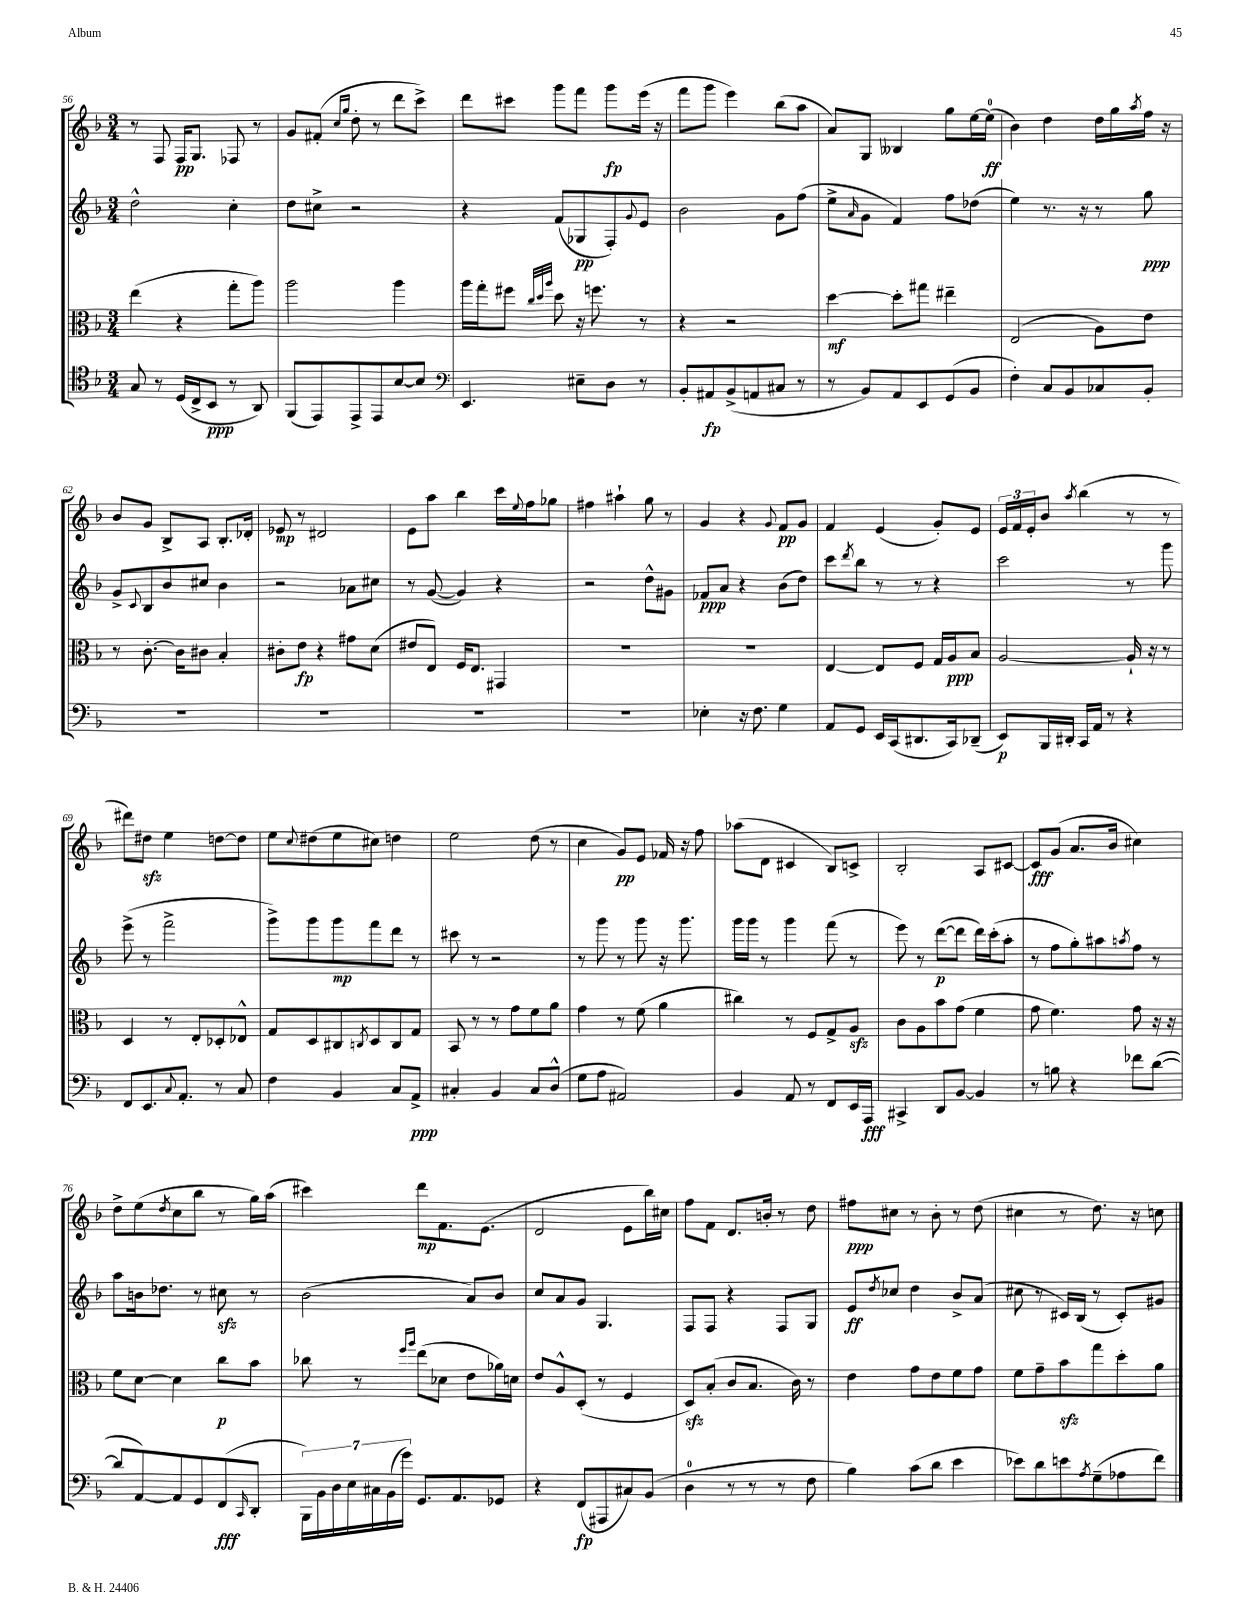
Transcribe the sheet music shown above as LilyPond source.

<<
\new StaffGroup <<
\new Staff = "s0" {
    \clef treble \key f \major \numericTimeSignature \time 3/4
    r8 f8 f16\pp g8. fes8 r8 |
    g'8 fis'8-.( \grace { c''16 g''16 } d''8-. r8 d'''8 c'''8->) |
    d'''8 cis'''8 g'''8 f'''8 g'''8\fp e'''16( r16 |
    f'''8 g'''8 e'''4) bes''8( a''8 |
    a'8) g8 beses4 g''8 e''16~ e''16-0\ff( |
    bes'4) d''4 d''16 g''16 \acciaccatura { a''8 } f''16 r16 |
    bes'8 g'8 bes8-> a8 bes8.-. des'16-. |
    ees'8\mp r8 dis'2 |
    e'8 a''8 bes''4 c'''16 \appoggiatura { e''8 } f''16 ges''8 |
    fis''4 ais''4-! g''8 r8 |
    g'4 r4 \appoggiatura { g'8 } f'8\pp g'8 |
    f'4 e'4( g'8-.) e'8 |
    \tuplet 3/2 { e'16 f'16 e'16-. } bes'8 \acciaccatura { a''8 } bes''4( r8 r8 |
    dis'''8) dis''8\sfz e''4 d''8~ d''8 |
    e''8 \appoggiatura { c''8 } dis''8( e''8 cis''8) d''4 |
    e''2 d''8( r8 |
    c''4 g'8\pp) e'8 fes'16 r16 f''8 |
    aes''8( d'8 cis'4 bes8) c'8-> |
    bes2-. a8 cis'8~ |
    cis'8\fff g'8( a'8. bes'16 cis''4) |
    d''8-> e''8( \acciaccatura { d''8 } c''8 bes''8 r8 g''16) a''16( |
    cis'''4) d'''8\mp f'8. e'8.( |
    d'2 e'8 bes''16) cis''16 |
    f''8 f'8 d'8. b'16-. r8 d''8 |
    fis''8\ppp cis''8 r8 bes'8-. r8 d''8( |
    cis''4 r8 d''8.) r16 c''8 \bar "|." |
}
\new Staff = "s1" {
    \clef treble \key f \major \numericTimeSignature \time 3/4
    d''2-^ c''4-. |
    d''8 cis''8-> r2 |
    r4 f'8( ges8\pp f8-.) \appoggiatura { g'8 } e'8 |
    bes'2 g'8 f''8( |
    e''8-> \grace { a'16 } g'8 f'4) f''8 des''8( |
    e''4) r8. r16 r8 g''8\ppp |
    g'8-> \appoggiatura { c'8 } bes8 bes'8 cis''8 bes'4 |
    r2 aes'8 cis''8 |
    r8 g'8~( g'4) r4 |
    r2 d''8-^ gis'8 |
    fes'8\ppp a'8 r4 bes'8( d''8) |
    c'''8 \acciaccatura { d'''8 } bes''8 r8 r8 r4 |
    c'''2 r8 g'''8 |
    e'''8->( r8 f'''2-> |
    g'''8->) g'''8 g'''8\mp f'''8 d'''8 r8 |
    cis'''8 r8 r2 |
    r8 g'''8 r8 g'''8 r16 g'''8. |
    g'''16 g'''16 r8 g'''4 f'''8( r8 |
    e'''8) r8 d'''8~\p( d'''8 d'''16) c'''16-.( a''8-. |
    r8 f''8 g''8-.) ais''8 \acciaccatura { a''8 } f''8 r8 |
    a''8 b'16 des''8. r8 cis''8\sfz r8 |
    bes'2( a'8) bes'8 |
    c''8 a'8 g'8 g4. |
    f8 f8 r4 f8 g8 |
    e'8\ff \acciaccatura { d''8 } ces''8 d''4 bes'8-> a'8( |
    cis''8 r8 cis'16) bes16( r8 cis'8-.) gis'8 \bar "|." |
}
\new Staff = "s2" {
    \clef alto \key f \major \numericTimeSignature \time 3/4
    e''4( r4 g''8-. a''8) |
    a''2 a''4 |
    a''16 g''16-. fis''8 \grace { c''32 d''32 a''32 } d''8 r16 f''8. r8 |
    r4 r2 |
    d''4~\mf d''8-. gis''8 eis''4-- |
    e2( a8) e'8 |
    r8 c'8.~-. c'16 cis'8 bes4-. |
    cis'8-. e'8\fp r4 gis'8 d'8( |
    eis'8 e8) f16 e8. gis,4 |
    R2. |
    R2. |
    e4~ e8 f8 g16 a16\ppp bes8 |
    a2~ a16-! r16 r8 |
    d4 r8 e8-. des8-. ees8-^ |
    g8 d8 cis8 \acciaccatura { c8 } d8 c8 g8 |
    bes,8 r8 r8 g'8 f'8 a'8 |
    g'4 r8 f'8( a'4 |
    cis''4) r8 f8 g8-> a8\sfz |
    c'8 a8 bes'8 g'8( f'4 |
    g'8 f'4.) g'8 r16 r16 |
    f'8 d'8~ d'4 c''8\p bes'8 |
    ces''8 r8 \grace { f''16 a''16 } e''8( des'8 e'8 aes'16) d'16 |
    e'8 a8-^ d8-.( r8 f4 |
    d8\sfz) bes8-.( c'8 bes8. c'16) r8 |
    e'4 g'8 e'8 f'8 g'8 |
    f'8 g'8-- bes'8\sfz g''8 d''8-. a'8 \bar "|." |
}
\new Staff = "s3" {
    \clef tenor \key f \major \numericTimeSignature \time 3/4
    g8 r8 d16( c16-> bes,8\ppp r8 a,8) |
    f,8( e,8) e,8-> e,8 bes8~ bes8 |
    \clef bass e,4. eis8-- d8 r8 |
    bes,8-. ais,8\fp bes,8->( a,8 cis8 r8 |
    r8 bes,8) a,8 e,8 g,8( bes,8 |
    f4-.) c8 bes,8 ces8 bes,8-. |
    R2. |
    R2. |
    R2. |
    R2. |
    ees4-. r16 f8. g4 |
    a,8 g,8 e,16 c,16( dis,8. c,16) des,8--( |
    e,8\p) bes,,16 dis,16-. c,16 a,16 r8 r4 |
    f,8 e,8. \appoggiatura { c8 } a,8.-. r8 c8 |
    f4 bes,4 c8 a,8->\ppp |
    cis4-. bes,4 cis8 d8-^( |
    g8 a8 ais,2) |
    bes,4 a,8 r8 f,8 e,16 a,,16\fff |
    cis,4-> d,8 bes,8~ bes,4 |
    r8 b8 r4 fes'8 d'8~( |
    d'8 a,8~) a,8 g,8 f,8\fff( \grace { c,16 } d,8-. |
    \tuplet 7/4 { bes,,16) bes,16 d16 e16 cis16 bes,16( g'16) } g,8. a,8. ges,8 |
    r4 f,8\fp( ais,,8 cis8) bes,8( |
    d4-0 r8 r8 r8 f8 |
    bes4) c'8( d'8 e'4 |
    ees'8) d'8 e'8 \acciaccatura { a8 } g8--( aes8 f'8) \bar "|." |
}
>>
>>
\layout { \context { \Score currentBarNumber = #56 } }
